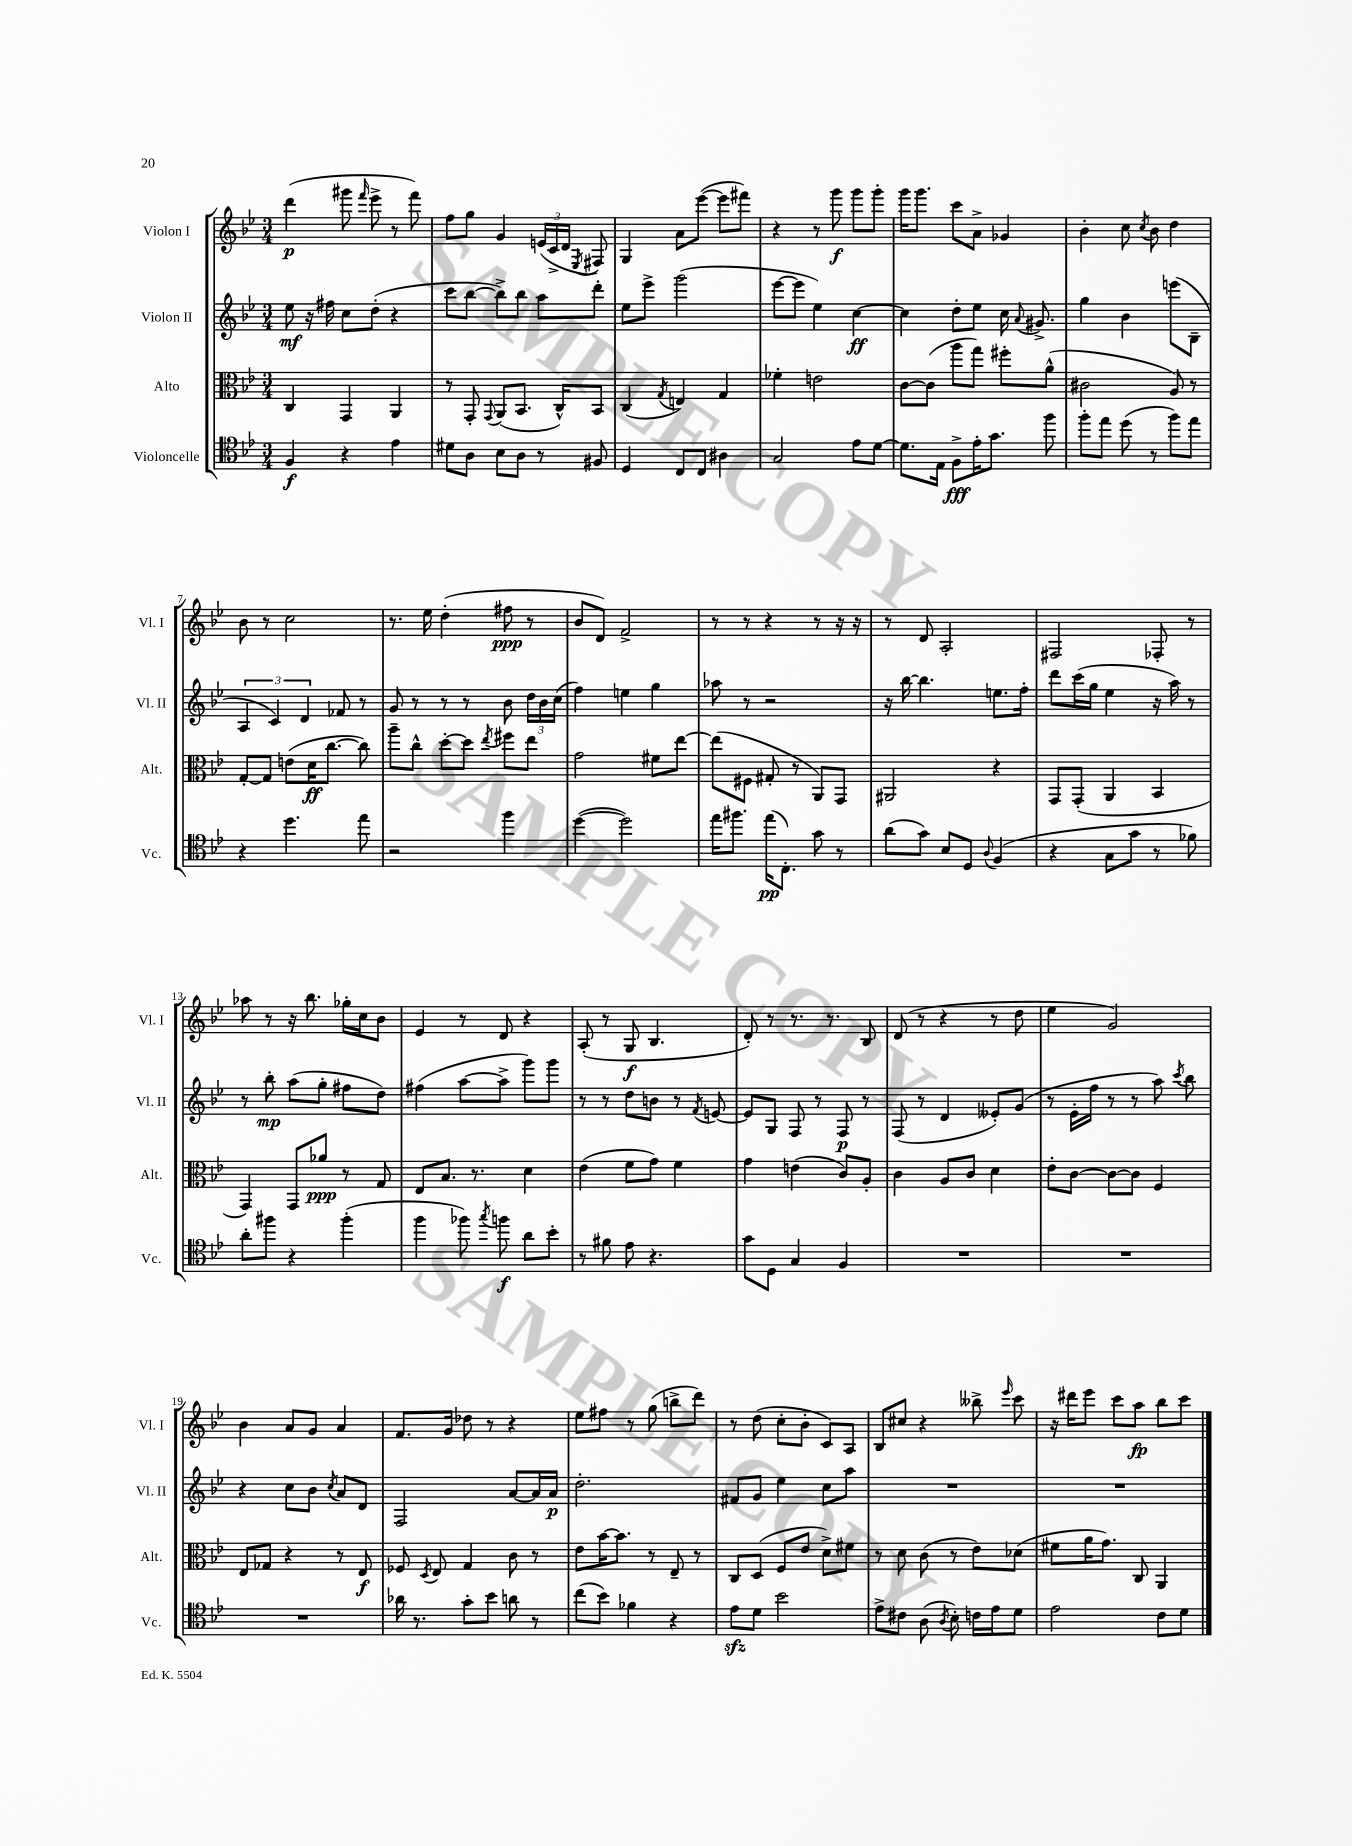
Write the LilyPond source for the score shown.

<<
\new StaffGroup <<
\new Staff = "s0" \with { instrumentName = "Violon I" shortInstrumentName = "Vl. I" } {
    \clef treble \key bes \major \numericTimeSignature \time 3/4
    \autoBeamOff d'''4\p( gis'''8 \grace { f'''16 } ees'''8-> r8 f'''8) |
    f''8[ g''8] g'4 \tuplet 3/2 { e'16[( c'16-> d'16] } \acciaccatura { ees8 } fis8) |
    g4 a'8[ ees'''8]~( ees'''8[ fis'''8]) |
    r4 r8 g'''8\f g'''8[ g'''8]-. |
    g'''16[ g'''8.] c'''8[ a'8]-> ges'4 |
    bes'4-. c''8 \acciaccatura { c''8 } bes'8 d''4 |
    bes'8 r8 c''2 |
    r8. ees''16 d''4-.( fis''8\ppp r8 |
    bes'8[ d'8]) f'2-> |
    r8 r8 r4 r8 r16 r16 |
    r8 d'8 a2-. |
    fis2 fes8-. r8 |
    aes''8 r8 r16 bes''8. ges''16[-. c''16 bes'8] |
    ees'4 r8 d'8 r4 |
    a8-.( r8 g8\f bes4. |
    d'8-.) r8 r8. r8. bes8 |
    d'8( r8 r4 r8 d''8 |
    ees''4 g'2) |
    bes'4 a'8[ g'8] a'4 |
    f'8.[ g'16] des''8 r8 r4 |
    ees''8[ fis''8] r8 g''8( b''8[-> d'''8]) |
    r8 d''8( c''8[-. bes'8]-. c'8[) a8] |
    bes8[ cis''8] r4 beses''8-> \grace { ees'''16 } c'''8 |
    r16 dis'''16[ ees'''8] c'''8[ a''8]\fp bes''8[ c'''8] \bar "|." |
}
\new Staff = "s1" \with { instrumentName = "Violon II" shortInstrumentName = "Vl. II" } {
    \clef treble \key bes \major \numericTimeSignature \time 3/4
    \autoBeamOff ees''8\mf r16 fis''16 c''8[ d''8]-.( r4 |
    c'''8[ bes''8]~ bes''8[->) bes''8] a''8[ d'''8]-. |
    ees''8[ ees'''8]-> g'''2( |
    ees'''8[~ ees'''8] ees''4) c''4~\ff |
    c''4 d''8[-. ees''8] c''16 \appoggiatura { a'8 } gis'8.-> |
    g''4 bes'4 e'''8[( bes8]-- |
    \tuplet 3/2 { a4 c'4) d'4 } fes'8 r8 |
    g'8 r8 r8 r8 bes'8 \tuplet 3/2 { d''16[ bes'16 c''16]( } |
    f''4) e''4 g''4 |
    aes''8 r8 r2 |
    r16 bes''16~ bes''4. e''8.[ f''16]-. |
    d'''8[ c'''16( g''16] ees''4 r16 a''16) r8 |
    r8 bes''8-.\mp a''8[( g''8]-. fis''8[ d''8]) |
    fis''4( a''8[~ a''8]-> g'''8[) g'''8] |
    r8 r8 d''8[ b'8] r8 \acciaccatura { f'8 } e'8~ |
    e'8[ g8] f8 r8 f8\p r8 |
    f8( r8 d'4 eeses'8[-.) g'8]( |
    r8 ees'16[-. f''16] r8 r8 a''8) \acciaccatura { c'''8 } bes''8 |
    r4 c''8[ bes'8] \acciaccatura { c''8 } a'8[ d'8] |
    f2 a'8[~ a'16 a'16]\p |
    d''2.-. |
    fis'8[ g'8] ees''4 c''8[ a''8] |
    R2. |
    R2. \bar "|." |
}
\new Staff = "s2" \with { instrumentName = "Alto" shortInstrumentName = "Alt." } {
    \clef alto \key bes \major \numericTimeSignature \time 3/4
    \autoBeamOff c4 g,4 a,4 |
    r8 g,8-. \appoggiatura { g,8 } a,8[( bes,8.] c16[-^) bes,8] |
    c4( \acciaccatura { g8 } e4) g4 |
    fes'4-. e'2 |
    c'8[~ c'8]( a''8[ g''8]) fis''8[-. a'8]-^( |
    cis'2 a8) r8 |
    g8[~-. g8] e'8[( d'16\ff c''8.]~ c''8) |
    a''8[-- c''8]-^ d''8[~-. d''8] \acciaccatura { ees''8 } fis''8[ ees''8] |
    g'2 fis'8[ ees''8]~ |
    ees''8[( fis8] gis8-. r8 a,8[) g,8] |
    ais,2 r4 |
    g,8[ g,8]-.( a,4 bes,4 |
    g,4) g,8[ aes'8]\ppp r8 g8 |
    ees8[ bes8.] r8. d'4 |
    ees'4( f'8[ g'8]) f'4 |
    g'4 e'4( c'8[) a8]-. |
    c'4 a8[ c'8] d'4 |
    ees'8[-. c'8]~ c'8[~ c'8] f4 |
    ees8[ ges8] r4 r8 ees8\f |
    fes8 \acciaccatura { d8 } ees8 g4 c'8 r8 |
    ees'8[ bes'16~ bes'8.] r8 ees8-- r8 |
    c8[ d8]( f8[ ees'8] d'8[->) fis'8] |
    r8 d'8 c'8( r8 ees'8[) des'8]( |
    fis'8[ a'16 g'8.]) c8 a,4 \bar "|." |
}
\new Staff = "s3" \with { instrumentName = "Violoncelle" shortInstrumentName = "Vc." } {
    \clef tenor \key bes \major \numericTimeSignature \time 3/4
    \autoBeamOff f4\f r4 ees'4 |
    dis'8[ a8] bes8[ a8] r8 fis8 |
    d4 c8[ c8] ais4 |
    g2 ees'8[ d'8]~ |
    d'8.[ ees16] f8[->\fff ees'16-. g'8.] f''8 |
    f''8[-. ees''8] d''8( r8 f''8[) ees''8] |
    r4 d''4. ees''8 |
    r2 f''4 |
    d''4~( d''2) |
    ees''16[ fis''8.] ees''16[\pp( c8.]-.) g'8 r8 |
    a'8[( g'8]) bes8[ d8] \appoggiatura { a8 } f4( |
    r4 g8[ g'8] r8 fes'8) |
    a'8[-. fis''8] r4 fis''4-.( |
    f''4 fes''8) \acciaccatura { g''8 } f''8\f a'8[ bes'8]-. |
    r8 fis'8 ees'8 r4. |
    g'8[ d8] g4 f4 |
    R2. |
    R2. |
    R2. |
    aes'16 r8. g'8[-. bes'8] a'8 r8 |
    c''8[( bes'8]) fes'4 r4 |
    ees'8[\sfz d'8] bes'2 |
    ees'8[-> cis'8] a8( \acciaccatura { a8 } bes8-.) c'16[ ees'16 d'8] |
    ees'2 c'8[ d'8] \bar "|." |
}
>>
>>
